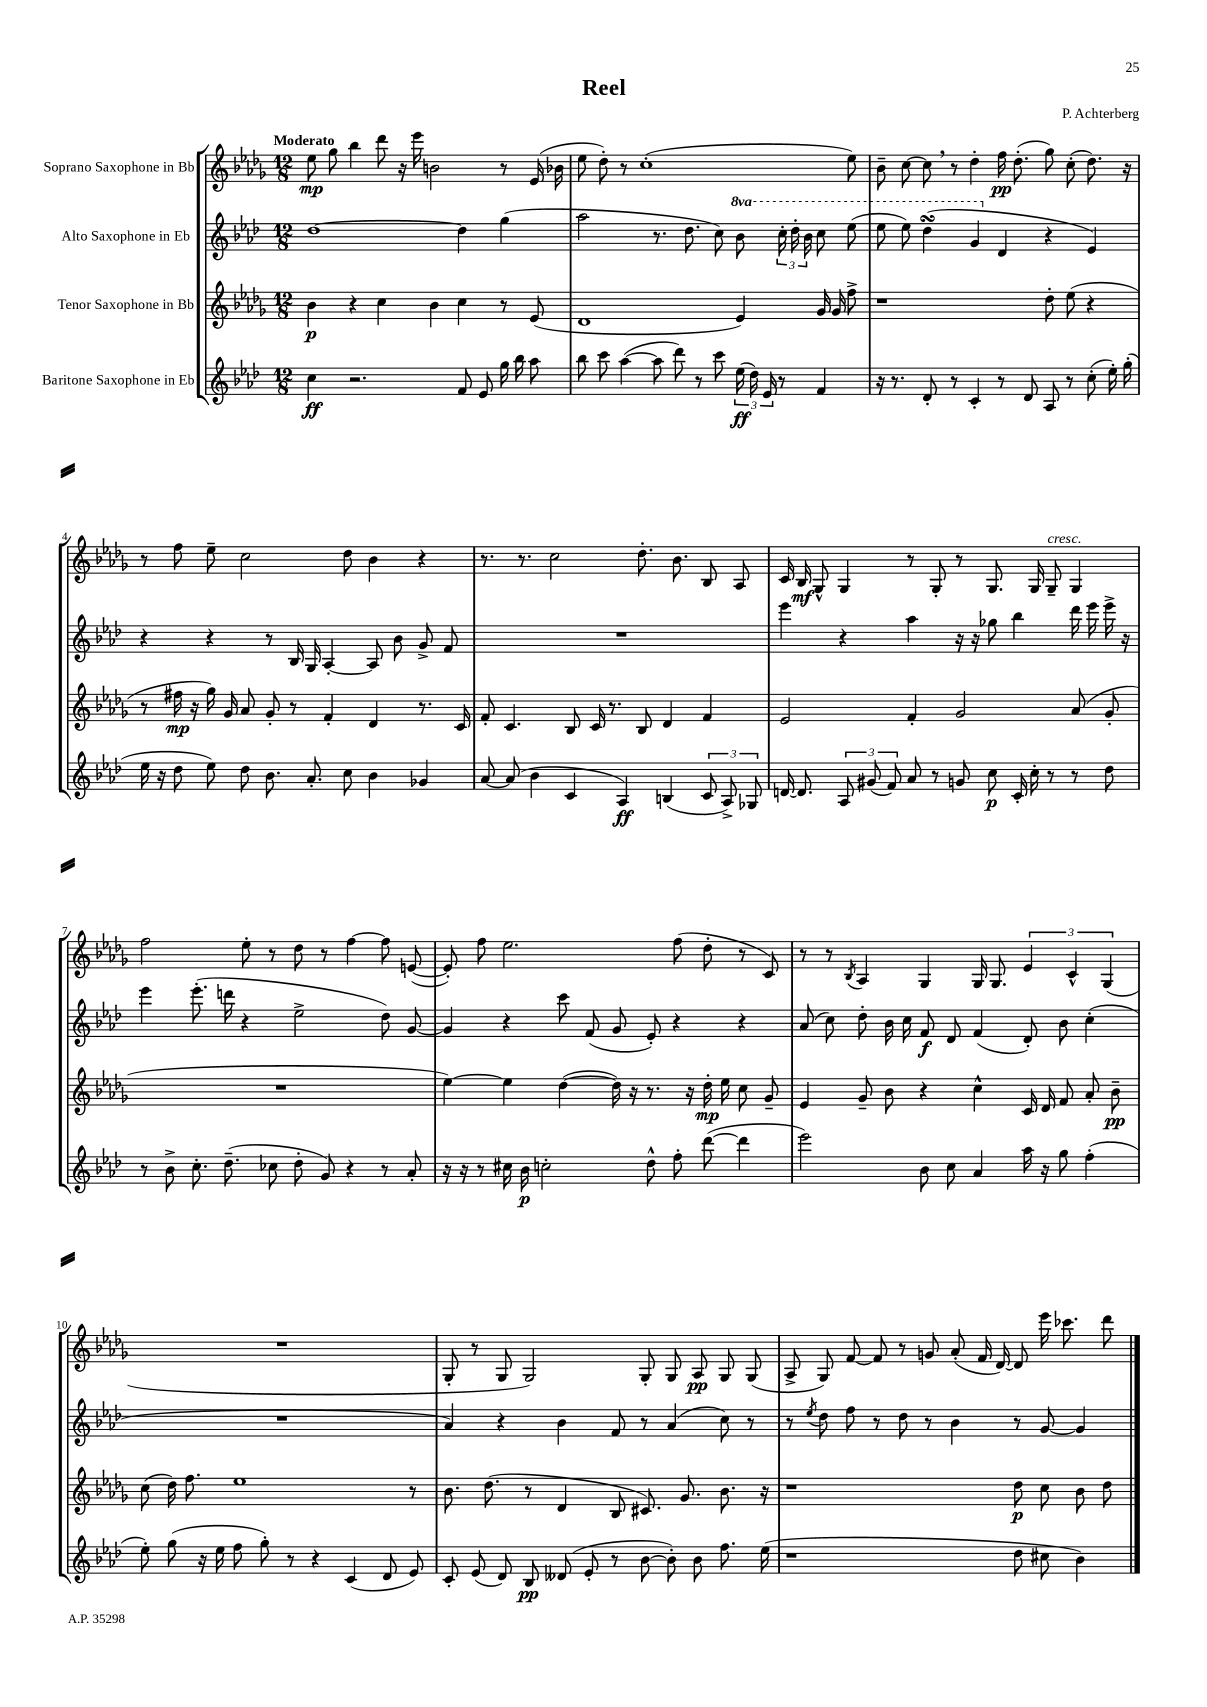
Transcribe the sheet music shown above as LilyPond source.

\header { title = "Reel" composer = "P. Achterberg" }
<<
\new StaffGroup <<
\new Staff = "s0" \with { instrumentName = "Soprano Saxophone in Bb" } {
    \clef treble \key des \major \numericTimeSignature \time 12/8 \tempo "Moderato"
    \autoBeamOff ees''8\mp ges''8 bes''4 des'''8 r16 ees'''16 b'2 r8 ees'16( bes'16 |
    ees''8 des''8-.) r8 c''1-.( ees''8) |
    bes'8-- c''8~ c''8 \breathe r8 des''4-. f''16\pp des''8.-.( ges''8) c''8-.( des''8.) r16 |
    r8 f''8 ees''8-- c''2 des''8 bes'4 r4 |
    r8. r8. c''2 des''8.-. bes'8. bes8 aes8 |
    c'16 bes16\mf ges8-^ ges4 r8 ges8-. r8 ges8. ges16 ges8--^\markup { \italic "cresc." } ges4 |
    f''2 ees''8-. r8 des''8 r8 f''4~ f''8 e'8~( |
    e'8-.) f''8 ees''2. f''8( des''8-. r8 c'8) |
    r8 r8 \acciaccatura { bes8 } aes4 ges4 ges16 ges8. \tuplet 3/2 { ees'4 c'4-^ ges4( } |
    R1. |
    ges8-. r8 ges8 ges2) ges8-. ges8 aes8\pp ges8 ges8( |
    aes8-> ges8) f'8~ f'8 r8 g'8 aes'8-.( f'16 des'16~) des'8 ees'''16 ces'''8. des'''8 \bar "|." |
}
\new Staff = "s1" \with { instrumentName = "Alto Saxophone in Eb" } {
    \clef treble \key aes \major \numericTimeSignature \time 12/8 \set Staff.ottavationMarkups = #ottavation-simple-ordinals
    \autoBeamOff des''1~ des''4 g''4( |
    aes''2 r8. des''8. c''8) \ottava #1 bes''8 \tuplet 3/2 { c'''16-. des'''16-. bes''16 } c'''8 ees'''8( |
    ees'''8 ees'''8) des'''4\turn( g''4 \ottava #0 des'4 r4 ees'4) |
    r4 r4 r8 bes16 g16 aes4~-. aes8 bes'8 g'8-> f'8 |
    R1. |
    ees'''4 r4 aes''4 r16 r16 ges''8 bes''4 des'''16 ees'''16 ees'''16-> r16 |
    ees'''4 ees'''8.-.( d'''16 r4 ees''2-> des''8) g'8~ |
    g'4 r4 c'''8 f'8( g'8 ees'8-.) r4 r4 |
    aes'8( c''8) des''8-. bes'16 c''16 f'8\f des'8 f'4( des'8-.) bes'8 c''4-.( |
    R1. |
    aes'4) r4 bes'4 f'8 r8 aes'4( c''8) r8 |
    r8 \acciaccatura { ees''8 } des''8 f''8 r8 des''8 r8 bes'4 r8 g'8~ g'4 \bar "|." |
}
\new Staff = "s2" \with { instrumentName = "Tenor Saxophone in Bb" } {
    \clef treble \key des \major \numericTimeSignature \time 12/8
    \autoBeamOff bes'4\p r4 c''4 bes'4 c''4 r8 ees'8( |
    des'1 ees'4) ges'16 ges'16 f''8-> |
    r1 des''8-. ees''8( r4 |
    r8 fis''16\mp r16 ges''16) ges'16 aes'8 ges'8-. r8 f'4-. des'4 r8. c'16 |
    f'8-. c'4. bes8 c'16 r8. bes8 des'4 f'4 |
    ees'2 f'4-. ges'2 aes'8( ges'8-. |
    R1. |
    ees''4~) ees''4 des''4~( des''16) r16 r8. r16 des''16-.\mp ees''16 c''8 ges'8-- |
    ees'4 ges'8-- bes'8 r4 c''4-^ c'16 des'16 f'8 aes'8-. bes'8--\pp |
    c''8( des''16) f''8. ees''1 r8 |
    bes'8. des''8.( r8 des'4 bes8 cis'8.) ges'8. bes'8. r16 |
    r1 des''8\p c''8 bes'8 des''8 \bar "|." |
}
\new Staff = "s3" \with { instrumentName = "Baritone Saxophone in Eb" } {
    \clef treble \key aes \major \numericTimeSignature \time 12/8
    \autoBeamOff c''4\ff r2. f'8 ees'8 g''16 bes''16 aes''8 |
    bes''8 c'''8 aes''4~( aes''8 des'''8) r8 c'''8 \tuplet 3/2 { ees''16\ff( des''16) ees'16 } r8 f'4 |
    r16 r8. des'8-. r8 c'4-. r8 des'8 aes8 r8 c''8-.( ees''16-.) g''16-.( |
    ees''16 r16 des''8 ees''8) des''8 bes'8. aes'8.-. c''8 bes'4 ges'4 |
    aes'8~ aes'8( bes'4 c'4 aes4\ff) b4( \tuplet 3/2 { c'8 aes8->) ges8 } |
    d'16~ d'8. \tuplet 3/2 { aes8 gis'8( f'8) } aes'8 r8 g'8 c''8\p c'16-. c''16-. r8 r8 des''8 |
    r8 bes'8-> c''8.-. des''8.--( ces''8 des''8-. g'8) r4 r8 aes'8-. |
    r16 r16 r8 cis''16 bes'16\p c''2-. des''8-^ f''8-. des'''8~( des'''4 |
    ees'''2) bes'8 c''8 aes'4 aes''16 r16 g''8 f''4-.( |
    ees''8-.) g''8( r16 ees''16 f''8 g''8-.) r8 r4 c'4( des'8 ees'8) |
    c'8-. ees'8( des'8) bes8\pp deses'8( ees'8-. r8 bes'8~ bes'8-.) bes'8 f''8. ees''16( |
    r1 des''8 cis''8 bes'4) \bar "|." |
}
>>
>>
